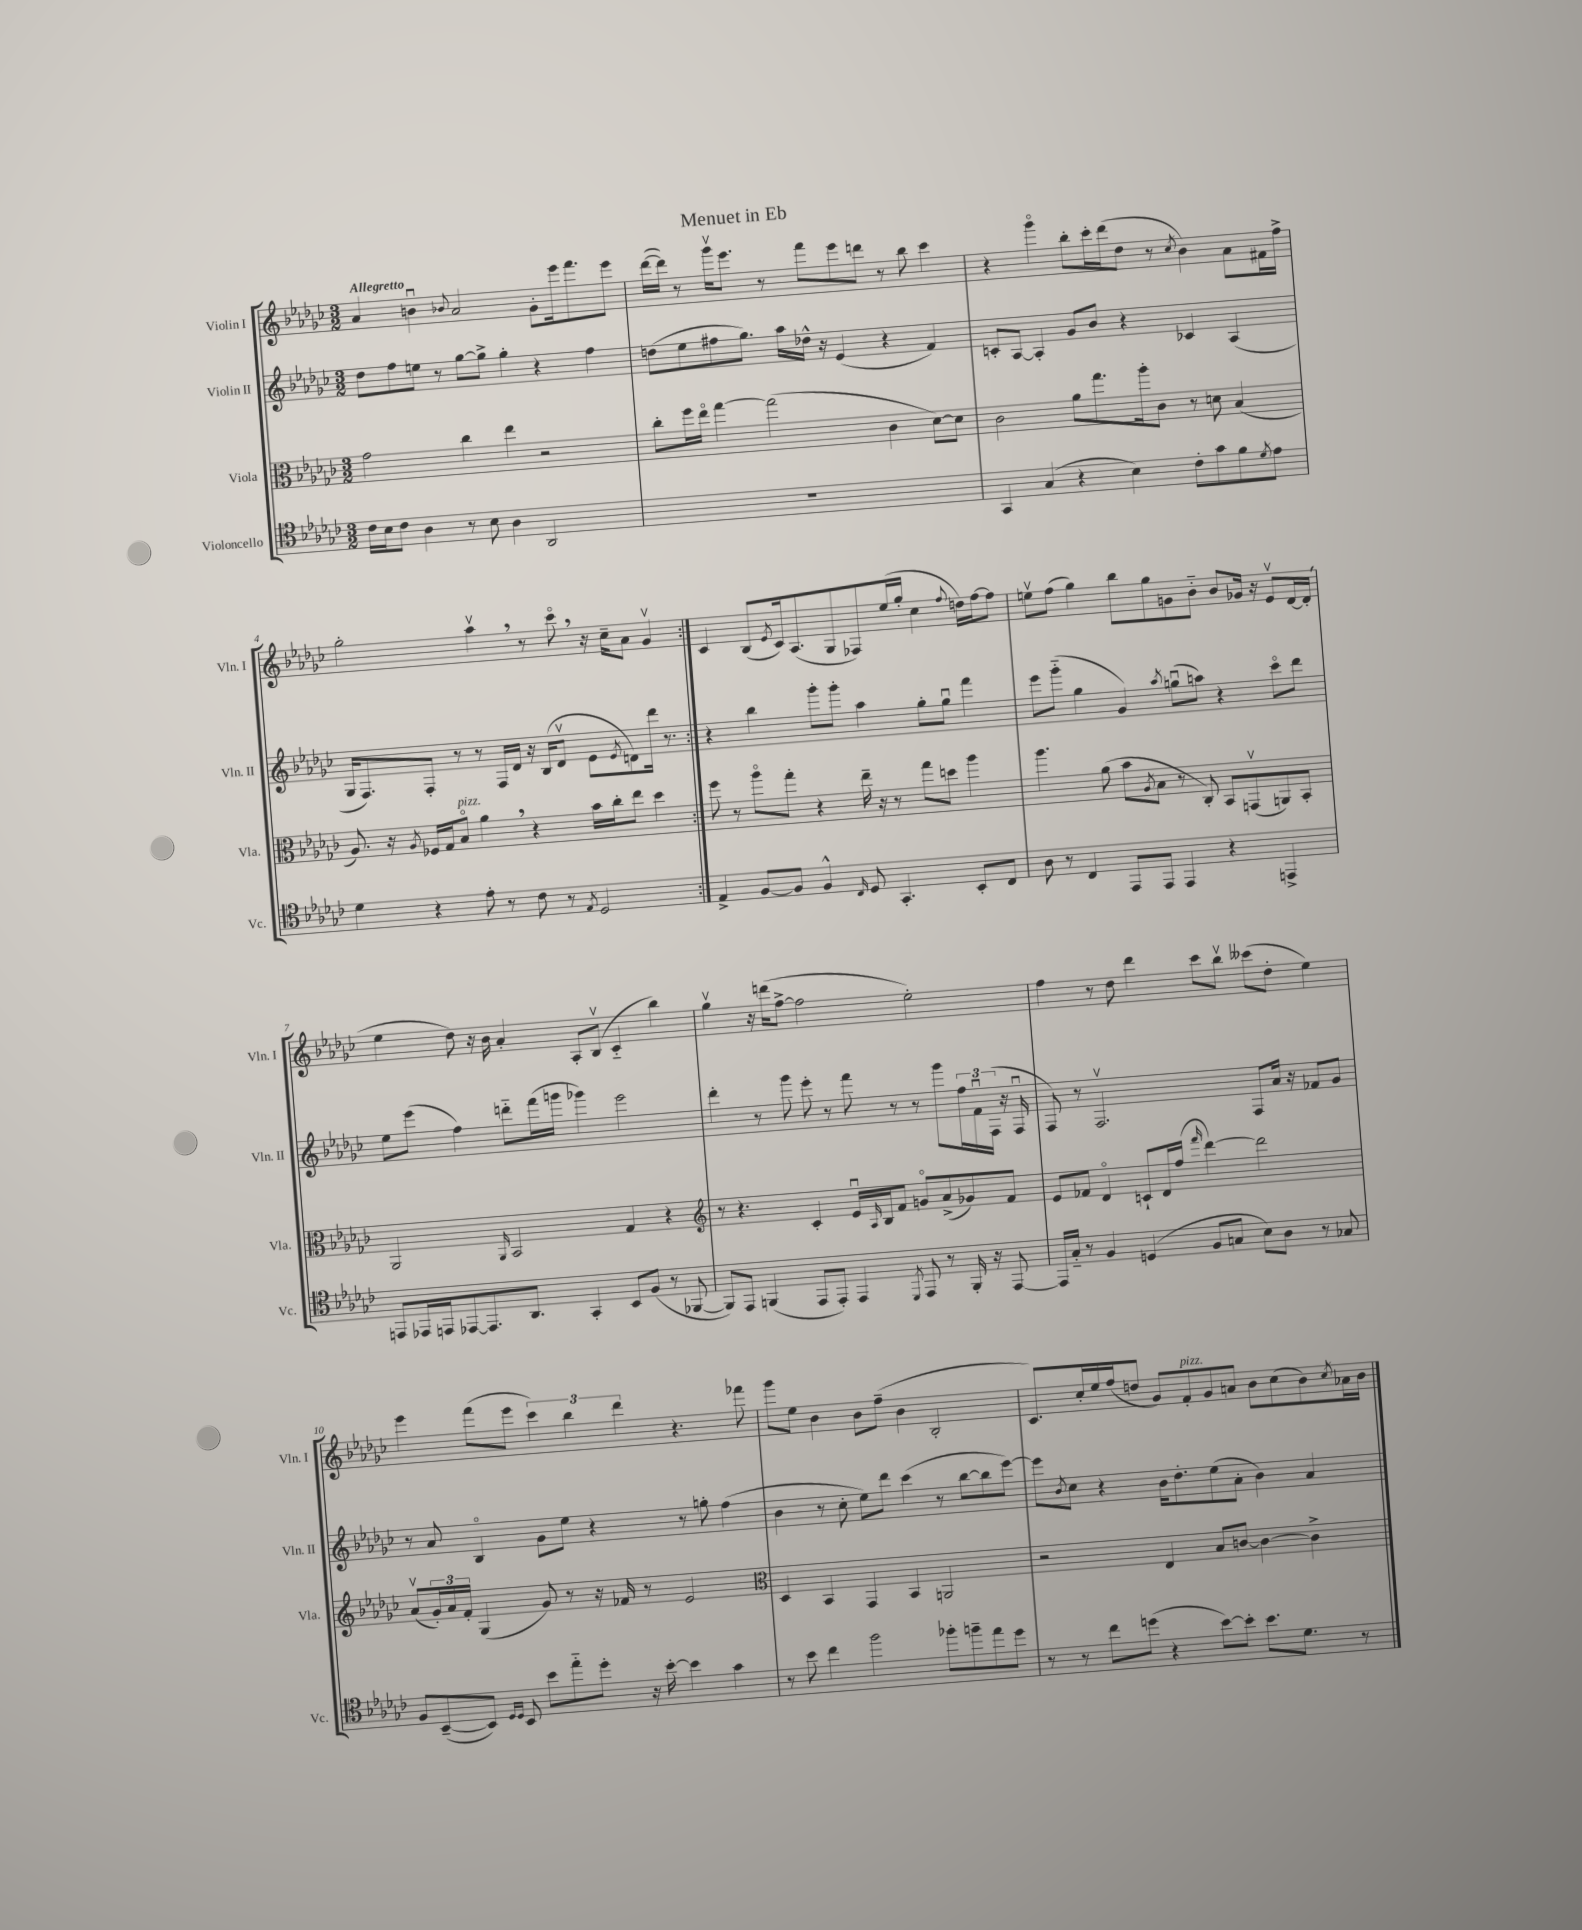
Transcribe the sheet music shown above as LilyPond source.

\header { title = "Menuet in Eb" }
<<
\new StaffGroup <<
\new Staff = "s0" \with { instrumentName = "Violin I" shortInstrumentName = "Vln. I" } {
    \clef treble \key ges \major \numericTimeSignature \time 3/2 \tempo "Allegretto"
    \repeat volta 2 { aes'4 b'4\downbow \appoggiatura { bes'8 } aes'2 ges'8-. ees'''16 f'''8. ees'''8 |
    des'''16~( des'''16) r8 ges'''16\upbow ees'''8. r8 f'''8 ees'''8 d'''8 r8 bes''8 ces'''4 |
    r4 ges'''4\flageolet bes''8-. ces'''16-. des'''16( des''8 r8 \acciaccatura { ces''8 } bes'4) aes'8 fis'16 f''16-> |
    ges''2-. aes''4\upbow \breathe r8 ces'''8\flageolet \breathe r16 ces''16-- aes'8 ges'4\upbow | }
    ces'4 bes8( \acciaccatura { ees'8 } ces'16) aes8.( ges8 fes8) ees''16( ges''16-. ces''4 \appoggiatura { f''8 } d''16) f''16~ f''8 |
    e''8\upbow f''8( ges''4) bes''8 ges''8 g'8 bes'8-_ bes'8 ges'16 r16 ees'8\upbow des'16~ des'16-.( |
    ees''4 des''8) r16 bes'16 aes'4-. aes8-. bes8\upbow( ces'4-_ bes''4) |
    ges''4\upbow r16 d'''16( f''8~-> f''2 ees''2-.) |
    f''4 r8 des''8 des'''4 ces'''8 bes''8\upbow ceses'''8( des''8-. ees''4) |
    ees'''4 f'''8( ees'''8 \tuplet 3/2 { ces'''4) bes''4 des'''4 } r4. fes'''8 |
    ges'''8 ees''8 bes'4 bes'8 f''8--( bes'4 bes2-. |
    ces'8.) ces''16-. ees''16 f''16( d''8 ges'8) f'8-.^\markup { \italic "pizz." } ges'8 a'8 bes'8 ces''8( bes'8) \acciaccatura { ces''8 } aes'16 bes'16 \bar "|." |
}
\new Staff = "s1" \with { instrumentName = "Violin II" shortInstrumentName = "Vln. II" } {
    \clef treble \key ges \major \numericTimeSignature \time 3/2
    \repeat volta 2 { des''8 f''8 e''8 r8 ges''8~ ges''8-> ges''4-. r4 f''4 |
    d''8( ees''8 fis''8 ges''8.) aes''16 des''16-^ r16 ees'4( r4 f'4) |
    c'8-. aes8~ aes4-. ges'8 bes'8 r4 ces'4 aes4( |
    ges16 f8.) f8-. r8 r8 f16 des'16 r16 bes16( des'8\upbow ees'8 \acciaccatura { ees'8 } d'8) des'''16 r8. | }
    r4 bes''4 ges'''8-. ges'''8-. aes''4 ges''8-. ges''8\downbow f'''4 |
    ees'''8 ges'''8-_( ges''4 ges'4) \acciaccatura { aes''8 } g''8\downbow( a''8) r4 ces'''8\flageolet des'''8 |
    ees''8 ees'''8( f''4) d'''8-_ f'''16( g'''16 ges'''4) ees'''2 |
    des'''4-. r8 ges'''8 ees'''8-. r8 f'''8 r8 r8 ges'''8 \tuplet 3/2 { f''16 f'16\downbow f16( } r16 f16\downbow |
    f8) r8 f2.\upbow f8 aes'16 r16 fes'8 ges'8 |
    r8 aes'8 bes4\flageolet ges'8 ees''8 r4 r8 g''8-. f''4( |
    bes'4 r8 ces''8-. ees''8) des'''8 ces'''4( r8 bes''8~ bes''8 ees'''8~) |
    ees'''8 \acciaccatura { bes'8 } ces''8 r4 bes'16 des''8.-. ees''8( aes'8-. bes'4) aes'4 \bar "|." |
}
\new Staff = "s2" \with { instrumentName = "Viola" shortInstrumentName = "Vla." } {
    \clef alto \key ges \major \numericTimeSignature \time 3/2
    \repeat volta 2 { ges'2 ces''4 ees''4 r2 |
    ces''8-. f''16 ees''16\flageolet ges''4~ ges''2( ces'4 des'8~) des'8 |
    ces'2 aes'8 ges''8. aes''16-. ces'8 r8 d'8 bes4( |
    aes8.) r16 \acciaccatura { aes8 } fes16 ges16 bes8\flageolet^\markup { \italic "pizz." } aes'4 \breathe r4 bes'16 ces''16-. ees''8 des''4 | }
    f''8 r8 aes''8\flageolet ges''8-. r4 ees''16-- r16 r8 ges''8 d''8 aes''4 |
    aes''4. aes'8( bes'8 \acciaccatura { aes8 } bes8 r8 ces8-.) bes,8 g,8\upbow( a,8) bes,8-. |
    aes,2 \grace { aes,16 } bes,2 ges4 r4 |
    \clef treble r8 r4. ces'4-. ees'16\downbow \grace { aes16 } bes16 f'8 g'8\flageolet aes'8->( ges'8) f'8 |
    ees'8 fes'8 des'4\flageolet c'8-! des'16 f''16( \grace { f'''16 } des'''4~) des'''2 |
    aes'8\upbow( \tuplet 3/2 { ges'16-.) aes'16 f'16-. } ges4( ges'8) r8 r16 fes'16 r8 ees'2 |
    \clef alto des4 bes,4 ges,4 bes,4 a,2 |
    r2 ees4 bes8 c'8~ c'4~ c'4-> \bar "|." |
}
\new Staff = "s3" \with { instrumentName = "Violoncello" shortInstrumentName = "Vc." } {
    \clef tenor \key ges \major \numericTimeSignature \time 3/2
    \repeat volta 2 { ces'16 bes16 ces'8 aes4 r8 bes8 aes4 aes,2 |
    R1. |
    ges,4 ges4( r4 bes4) ces'8-. ges'8 f'8 \acciaccatura { des'8 } ees'8 |
    des'4 r4 ees'8-. r8 ces'8 r8 \acciaccatura { ees8 } des2 | }
    ees4-> f8~ f8 f4-^ \grace { ces16 } des8 ges,4.-. bes,8-. ces8 |
    aes8 r8 ces4 ees,8 ees,8 ees,4 r4 e,4-> |
    e,8 ees,16 e,16 ees,8~ ees,8. aes,8. ges,4-. bes,8 f8( r8 fes,8~ |
    fes,8) ees,8 f,4( ees,8 ees,8-.) ees,4 \acciaccatura { des,8 } ees,8 r8 f,16-. r16 ees,8~ |
    ees,16 ges16-_ r8 f4 d4( f8 g8 bes8) aes8 r8 ges8 |
    f8 bes,8~--( bes,8) \grace { des16 des16 } bes,8 bes'8 ees''8-_ des''8-. r16 bes'16~-. bes'4 ges'4 |
    r8 bes'8 ces''4 f''2 fes''8-. f''8-- ees''8 des''8 |
    r8 r8 ces''8 d''8( r4 bes'8~) bes'8-. bes'8. des'8. r8 \bar "|." |
}
>>
>>
